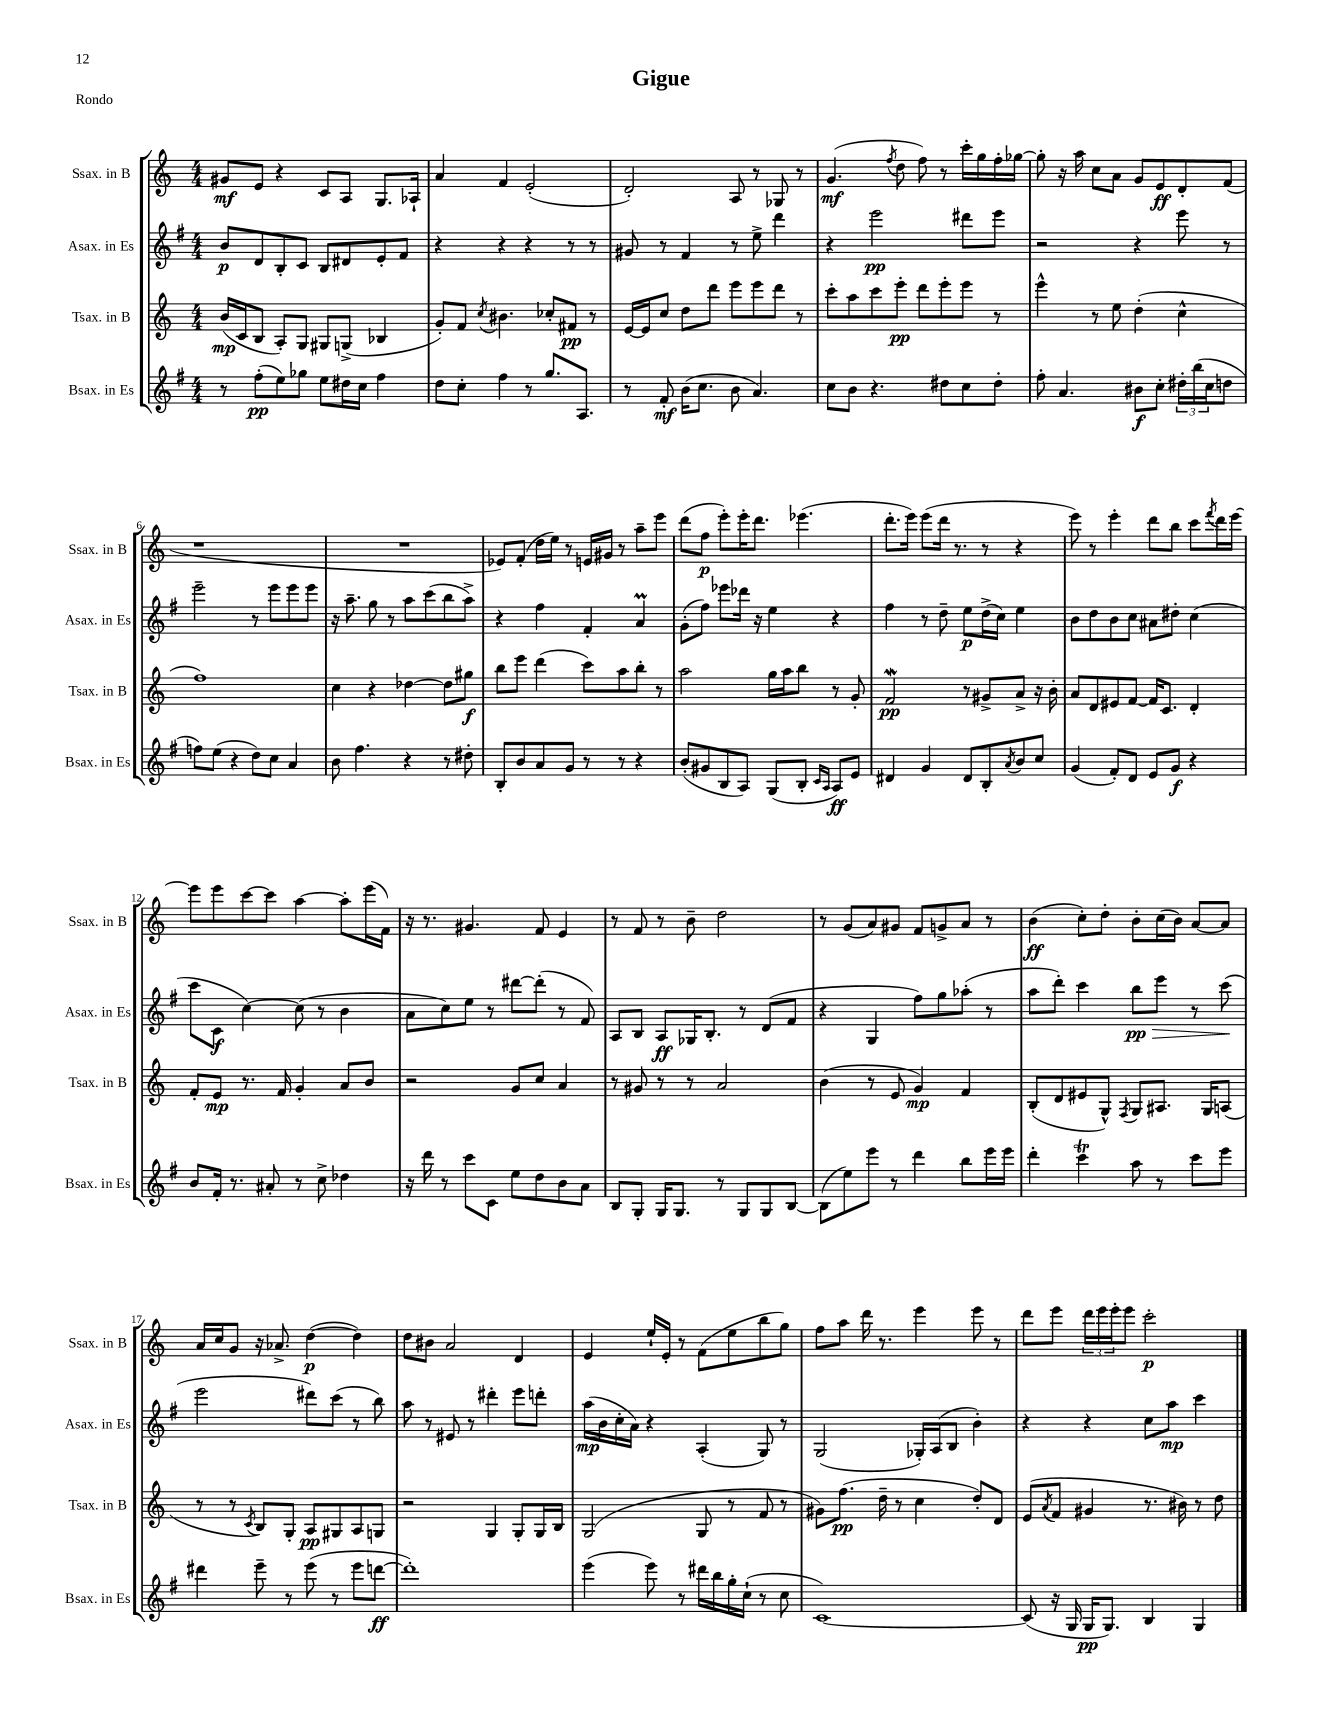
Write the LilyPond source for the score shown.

\header { title = "Gigue" piece = "Rondo" }
<<
\new StaffGroup <<
\new Staff = "s0" \with { instrumentName = "Ssax. in B" shortInstrumentName = "Ssax. in B" } {
    \clef treble \key c \major \numericTimeSignature \time 4/4
    gis'8\mf e'8 r4 c'8 a8 g8. aes16-! |
    a'4 f'4 e'2-.( |
    d'2-.) a8 r8 ges8 r8 |
    g'4.\mf( \acciaccatura { f''8 } d''8 f''8) r8 c'''16-. g''16 f''16-. ges''16~ |
    ges''8-. r16 a''16 c''8 a'8 g'8 e'8\ff d'8-. f'8( |
    r1 |
    R1 |
    ees'8) f'8-.( d''16 e''16) r8 e'16 gis'16 r8 a''8-- e'''8 |
    d'''8( f''8\p e'''8-.) e'''16-. d'''8. ees'''4.( |
    d'''8.-. e'''16) e'''8( d'''16 r8. r8 r4 |
    e'''8) r8 e'''4-. d'''8 b''8 c'''8 \acciaccatura { f'''8 } d'''16 e'''16~ |
    e'''8 e'''8 c'''8~ c'''8 a''4~ a''8-. e'''16( f'16) |
    r16 r8. gis'4. f'8 e'4 |
    r8 f'8 r8 b'8-- d''2 |
    r8 g'8( a'8) gis'8 f'8 g'8-> a'8 r8 |
    b'4\ff( c''8-.) d''8-. b'8-. c''16( b'16) a'8~ a'8 |
    a'16 c''16 g'8 r16 aes'8.-> d''4~\p( d''4) |
    d''8 bis'8 a'2 d'4 |
    e'4 e''16-! e'16-. r8 f'8( e''8 b''8 g''8) |
    f''8 a''8 d'''16 r8. e'''4 e'''8 r8 |
    d'''8 e'''8 \tuplet 3/2 { d'''16 e'''16 e'''16-. } e'''8 c'''2-.\p \bar "|." |
}
\new Staff = "s1" \with { instrumentName = "Asax. in Es" shortInstrumentName = "Asax. in Es" } {
    \clef treble \key g \major \numericTimeSignature \time 4/4
    b'8\p d'8 b8-. c'8 b8 dis'8 e'8-. fis'8 |
    r4 r4 r4 r8 r8 |
    gis'8 r8 fis'4 r8 e''8-> d'''4 |
    r4 e'''2\pp dis'''8 e'''8 |
    r2 r4 e'''8 r8 |
    e'''2-- r8 e'''8 e'''8 e'''8 |
    r16 a''8.-- g''8 r8 a''8 c'''8( b''8 a''8->) |
    r4 fis''4 fis'4-. a'4\prall |
    g'8-.( fis''8) ees'''8 des'''16 r16 e''4 r4 |
    fis''4 r8 d''8-- e''8\p d''16->( c''16) e''4 |
    b'8 d''8 b'8 c''8 ais'8 dis''8-. c''4( |
    c'''8 c'8\f c''4~) c''8( r8 b'4 |
    a'8 c''8) e''8 r8 dis'''8~ dis'''8-.( r8 fis'8) |
    a8 b8 a8\ff ges16 b8.-. r8 d'8( fis'8 |
    r4 g4 fis''8) g''8 aes''8-.( r8 |
    a''8 d'''8-.) c'''4 b''8\pp\> e'''8 r8 c'''8\!( |
    e'''2 dis'''8) c'''8( r8 b''8) |
    a''8 r8 eis'8 r8 dis'''4-. e'''8 d'''8-. |
    a''16\mp( b'16 c''16-. a'16) r4 a4-.( g8) r8 |
    g2( ges16-.) a16( b8 b'4-.) |
    r4 r4 c''8 a''8\mp c'''4 \bar "|." |
}
\new Staff = "s2" \with { instrumentName = "Tsax. in B" shortInstrumentName = "Tsax. in B" } {
    \clef treble \key c \major \numericTimeSignature \time 4/4
    b'16\mp( c'16 b8 a8-.) g8 gis8 g8->( bes4 |
    g'8-.) f'8 \acciaccatura { c''8 } bis'4. ces''8-. fis'8\pp r8 |
    e'16~ e'16 c''8 d''8 d'''8 e'''8 e'''8 d'''8 r8 |
    c'''8-. a''8 c'''8 e'''8-.\pp d'''8 e'''8-. e'''8 r8 |
    e'''4-^ r8 e''8 d''4-.( c''4-^ |
    f''1) |
    c''4 r4 des''4~ des''8 gis''8\f |
    b''8 e'''8 d'''4( c'''8) a''8 b''8-. r8 |
    a''2 g''16 a''16 b''8 r8 g'8-. |
    f'2\mordent\pp r8 gis'8-> a'8-> r16 b'16-. |
    a'8 d'8 eis'8 f'8~ f'16 c'8. d'4-. |
    f'8-. e'8\mp r8. f'16 g'4-. a'8 b'8 |
    r2 g'8 c''8 a'4 |
    r8 gis'8 r8 r8 a'2 |
    b'4( r8 e'8 g'4\mp) f'4 |
    b8-.( d'8 eis'8 g8-^) \acciaccatura { f8 } g8 ais8. g16 a8( |
    r8 r8 \acciaccatura { c'8 } b8) g8-. a8\pp gis8 a8 g8 |
    r2 g4 g8-. g16 b16 |
    g2( g8 r8 f'8 r8 |
    gis'8) f''8.\pp( d''16-- r8 c''4 d''8-.) d'8 |
    e'8( \acciaccatura { a'8 } f'8 gis'4 r8. bis'16) r8 d''8 \bar "|." |
}
\new Staff = "s3" \with { instrumentName = "Bsax. in Es" shortInstrumentName = "Bsax. in Es" } {
    \clef treble \key g \major \numericTimeSignature \time 4/4
    r8 fis''8-.\pp( e''8) ges''8 e''8 dis''16 c''16 fis''4 |
    d''8 c''8-. fis''4 r8 g''8. a8. |
    r8 fis'8-.\mf b'16( c''8. b'8 a'4.) |
    c''8 b'8 r4. dis''8 c''8 dis''8-. |
    fis''8-. a'4. bis'8\f c''8-. \tuplet 3/2 { dis''16-. b''16( c''16 } d''8 |
    f''8) e''8( r4 d''8) c''8 a'4 |
    b'8 fis''4. r4 r8 dis''8-. |
    b8-. b'8 a'8 g'8 r8 r8 r4 |
    b'8-.( gis'8 b8 a8) g8( b8-. \grace { c'16 a16 } a8\ff) e'8 |
    dis'4 g'4 dis'8 b8-. \acciaccatura { a'8 } b'8 c''8 |
    g'4( fis'8-.) d'8 e'8 g'8\f r4 |
    b'8 fis'16-. r8. ais'8-. r8 c''8-> des''4 |
    r16 d'''16 r8 c'''8 c'8 e''8 d''8 b'8 a'8 |
    b8 g8-. g16 g8. r8 g8 g8 b8~ |
    b8( e''8) e'''8 r8 d'''4 b''8 e'''16 e'''16 |
    d'''4-. c'''4\trill a''8 r8 c'''8 e'''8 |
    dis'''4 e'''8-- r8 e'''8( r8 e'''8 d'''8~\ff |
    d'''1-.) |
    e'''4( e'''8) r8 dis'''16 b''16 g''16-. c''16-!( r8 c''8 |
    c'1~) |
    c'8( r16 g16 g16\pp g8.) b4 g4 \bar "|." |
}
>>
>>
